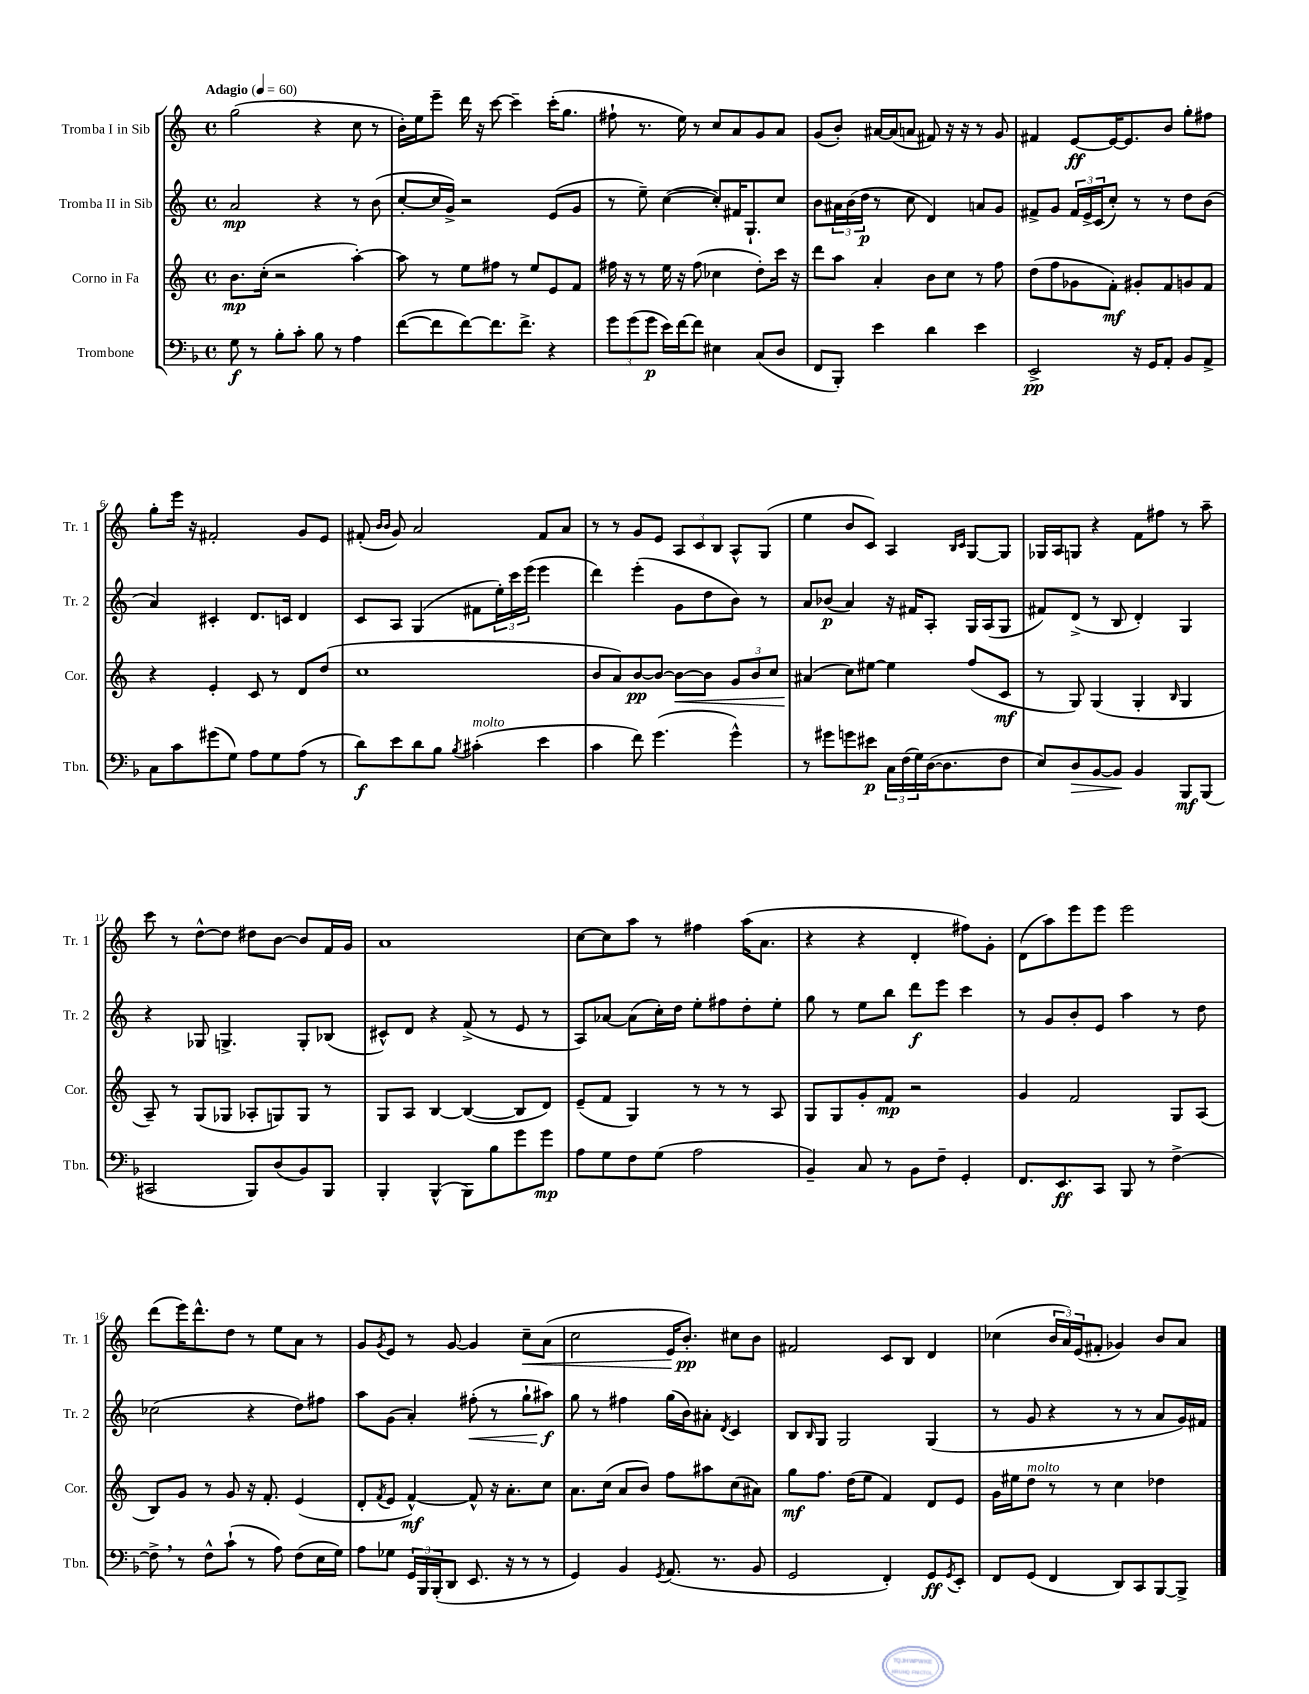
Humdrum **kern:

**kern	**kern	**kern	**kern
*staff4	*staff3	*staff2	*staff1
*clefF4	*clefG2	*clefG2	*clefG2
*k[b-]	*k[]	*k[]	*k[]
*M4/4	*M4/4	*M4/4	*M4/4
*met(c)	*met(c)	*met(c)	*met(c)
*MM60	*MM60	*MM60	*MM60
8G	8.b	2a	(2gg
8r	.	.	.
.	(16cc'	.	.
8B-'	2r	.	.
8c'	.	.	.
8B-	.	4r	4r
8r	.	.	.
4A	[4aa')	8r	8cc
.	.	(8b	8r
=	=	=	=
([8f	8aa]	[8cc'	16b')
.	.	.	16ee
8f]	8r	16cc]	8eee~
.	.	16g^)	.
[8f)	8ee	2r	16ddd
.	.	.	16r
8.f]	8ff#	.	[8ccc
.	8r	.	4ccc~]
8.f^	.	.	.
.	8ee	.	.
4r	8e	(8e	(16ccc'
.	.	.	8.gg
.	8f	8g	.
=	=	=	=
12g	16ff#	8r	8ff#`
.	16r	.	.
(12g	.	.	.
.	8r	8ee~)	8.r
12g	.	.	.
16e)	16ee	([4cc	.
[16f	16r	.	16ee)
8f]	(8ff#	.	8r
4E#	4cc-	8cc'])	8cc
.	.	16f#	8a
.	.	8.G`	.
(8C	8dd')	.	8g
8D	16ccc	8cc	8a
.	16r	.	.
=	=	=	=
8FF	8ddd	8b	(8g
8BBB-')	8aa	24a#	8b')
.	.	(24b	.
.	.	24dd	.
4e	4a'	8r	[16a#
.	.	.	(16a#]
.	.	8cc	8a
4d	8b	4d)	8f#)
.	8cc	.	16r
.	.	.	16r
4e	8r	8a	8r
.	8ff	8g	8g
=	=	=	=
2EE^	(8dd	8f#^	4f#
.	8ff	8g	.
.	8g-	24f#	[8e
.	.	24e^	.
.	.	(24c	.
.	8f')	8cc')	16e_
.	.	.	8.e]
16r	8g#'	8r	.
16GG	.	.	.
8AA'	8f	8r	8b
8BB-	8g	8dd	8gg'
8AA^	8f	(8b	8ff#
=	=	=	=
8C	4r	4a)	8gg'
8c	.	.	16eee
.	.	.	16r
(8g#	4e'	4c#'	2f#'
8G)	.	.	.
8A	8c	8.d	.
8G	8r	.	.
.	.	16c	.
(8A	8d	4d	8g
8r	(8dd	.	8e
=	=	=	=
8d)	1cc	8c	(8f#'
.	.	.	16qqb
.	.	.	16qqb
8e	.	8A	8g)
8d	.	(4G	2a
8B-	.	.	.
8qB-	.	.	.
(4c#'	.	8f#	.
.	.	24ee')	.
.	.	24ccc	.
.	.	(24eee	.
4e	.	4eee	8f#
.	.	.	8a
=	=	=	=
4c	8b	4ddd)	8r
.	8a)	.	8r
8f)	[8b	(4eee'	8g
(4.g	8b_	.	8e
.	8b_	8g	12A
.	.	.	12c
.	8b]	8dd	.
.	.	.	12B
4g^^)	12g	8b)	8A^^
.	12b	.	.
.	.	8r	(8G
.	12cc	.	.
=	=	=	=
8r	(4a#	8a	4ee
8g#	.	(8b-	.
8g	8cc)	4a)	8b
8e#	[8ee#	.	8c)
24C	4ee#]	16r	4A
(24F	.	.	.
.	.	16f#	.
24G)	.	.	.
([16D	.	8A'	.
8.D]	.	.	.
.	.	.	16qqB
.	.	.	16qqc
.	(8ff	16G	[8G
.	.	(16A	.
8F	8c	8G	8G]
=	=	=	=
8E)	8r	8f#)	16G-
.	.	.	16A
8D	8G)	(8d^	8G
[8BB-	(4G	8r	4r
8BB-]	.	8B	.
4BB-	4G'	4d')	8f
.	.	.	8ff#
.	16qqB	.	.
8BBB-	4G	4G	8r
(8BBB-	.	.	8aa~
=	=	=	=
2CC#	8A~)	4r	8ccc
.	8r	.	8r
.	(8G	8G-	[8dd^^
.	8G-	4.G^	8dd]
8BBB-)	8A-'	.	8dd#
(8D	8G)	.	[8b
8BB-)	8G	8G'	8b]
8BBB-	8r	(8B-	16f
.	.	.	16g
=	=	=	=
4BBB-'	8G	8c#^^)	1a
.	8A	8d	.
(4BBB-^^	[4B	4r	.
8BBB-)	(4B_	(8f^	.
8B-	.	8r	.
8g	8B]	8e	.
8g	8d)	8r	.
=	=	=	=
8A	(8e~	8A)	[8cc
8G	8f	[8a-	8cc]
8F	4G)	(8a-]	8aa
(8G	.	16cc')	8r
.	.	16dd	.
2A	8r	8ee'	4ff#
.	8r	8ff#	.
.	8r	8dd'	(16aa
.	.	.	8.a
.	8A	8ee'	.
=	=	=	=
4BB-~)	8G	8gg	4r
.	8G	8r	.
8C	8g'	8ee	4r
8r	8f	8bb	.
8BB-	2r	8ddd	4d'
8F~	.	8eee	.
4GG'	.	4ccc	8ff#)
.	.	.	8g'
=	=	=	=
8.FF	4g	8r	(8d
.	.	8g	8aa)
8.EE	.	.	.
.	2f	8b'	8eee
8CC	.	8e	8eee
8BBB-	.	4aa	2eee
8r	.	.	.
[4F^	8G	8r	.
.	(8A	8dd	.
=	=	=	=
8F^]	8B)	(2cc-	(8ddd
8r	8g	.	16eee)
.	.	.	8.ddd^^
8F^^	8r	.	.
(8c`	8g	.	8dd
8r	16r	4r	8r
.	8.f'	.	.
8A)	.	.	8ee
(8F	(4e	8dd)	8a
16E	.	8ff#	8r
16G)	.	.	.
=	=	=	=
8A	8d'	8aa	8g
.	8qf	.	8qg
8G-	8e	(8g	8e
24GG	[4f^^)	4a')	8r
24BBB-	.	.	.
(24BBB-'	.	.	.
8DD	.	.	[8g
8.EE	8f^^]	(8ff#'	4g]
.	16r	8r	.
16r	8.a'	.	.
8r	.	8gg`	8cc~
8r	8cc	8aa#)	(8a
=	=	=	=
4GG)	8.a	8gg	2cc
.	.	8r	.
.	(16cc	.	.
4BB-	8a	4ff#	.
.	8b)	.	.
8qGG	.	.	.
(8.AA	8ff	(16gg	16e
.	.	16b)	8.b')
.	8aa#	8a#'	.
8.r	.	.	.
.	.	8qd	.
.	(8cc	4c	8cc#
8BB-	8a#)	.	8b
=	=	=	=
2GG	8gg	8B	2f#
.	.	16qqB	.
.	8.ff	8G	.
.	.	2G	.
.	(16dd	.	.
.	8ee	.	.
4FF')	4f)	.	8c
.	.	.	8B
8GG	8d	(4G	4d
8qGG	.	.	.
8EE'	8e	.	.
=	=	=	=
8FF	16g	8r	(4cc-
.	16ee#	.	.
(8GG	8dd	8g	.
4FF	8r	4r	24b
.	.	.	24a)
.	.	.	(24e
.	8r	.	8f#'
8DD)	4cc	8r	4g-)
8CC	.	8r	.
[8BBB-	4dd-	8a	8b
8BBB-^]	.	16g)	8a
.	.	16f#	.
==	==	==	==
*-	*-	*-	*-
